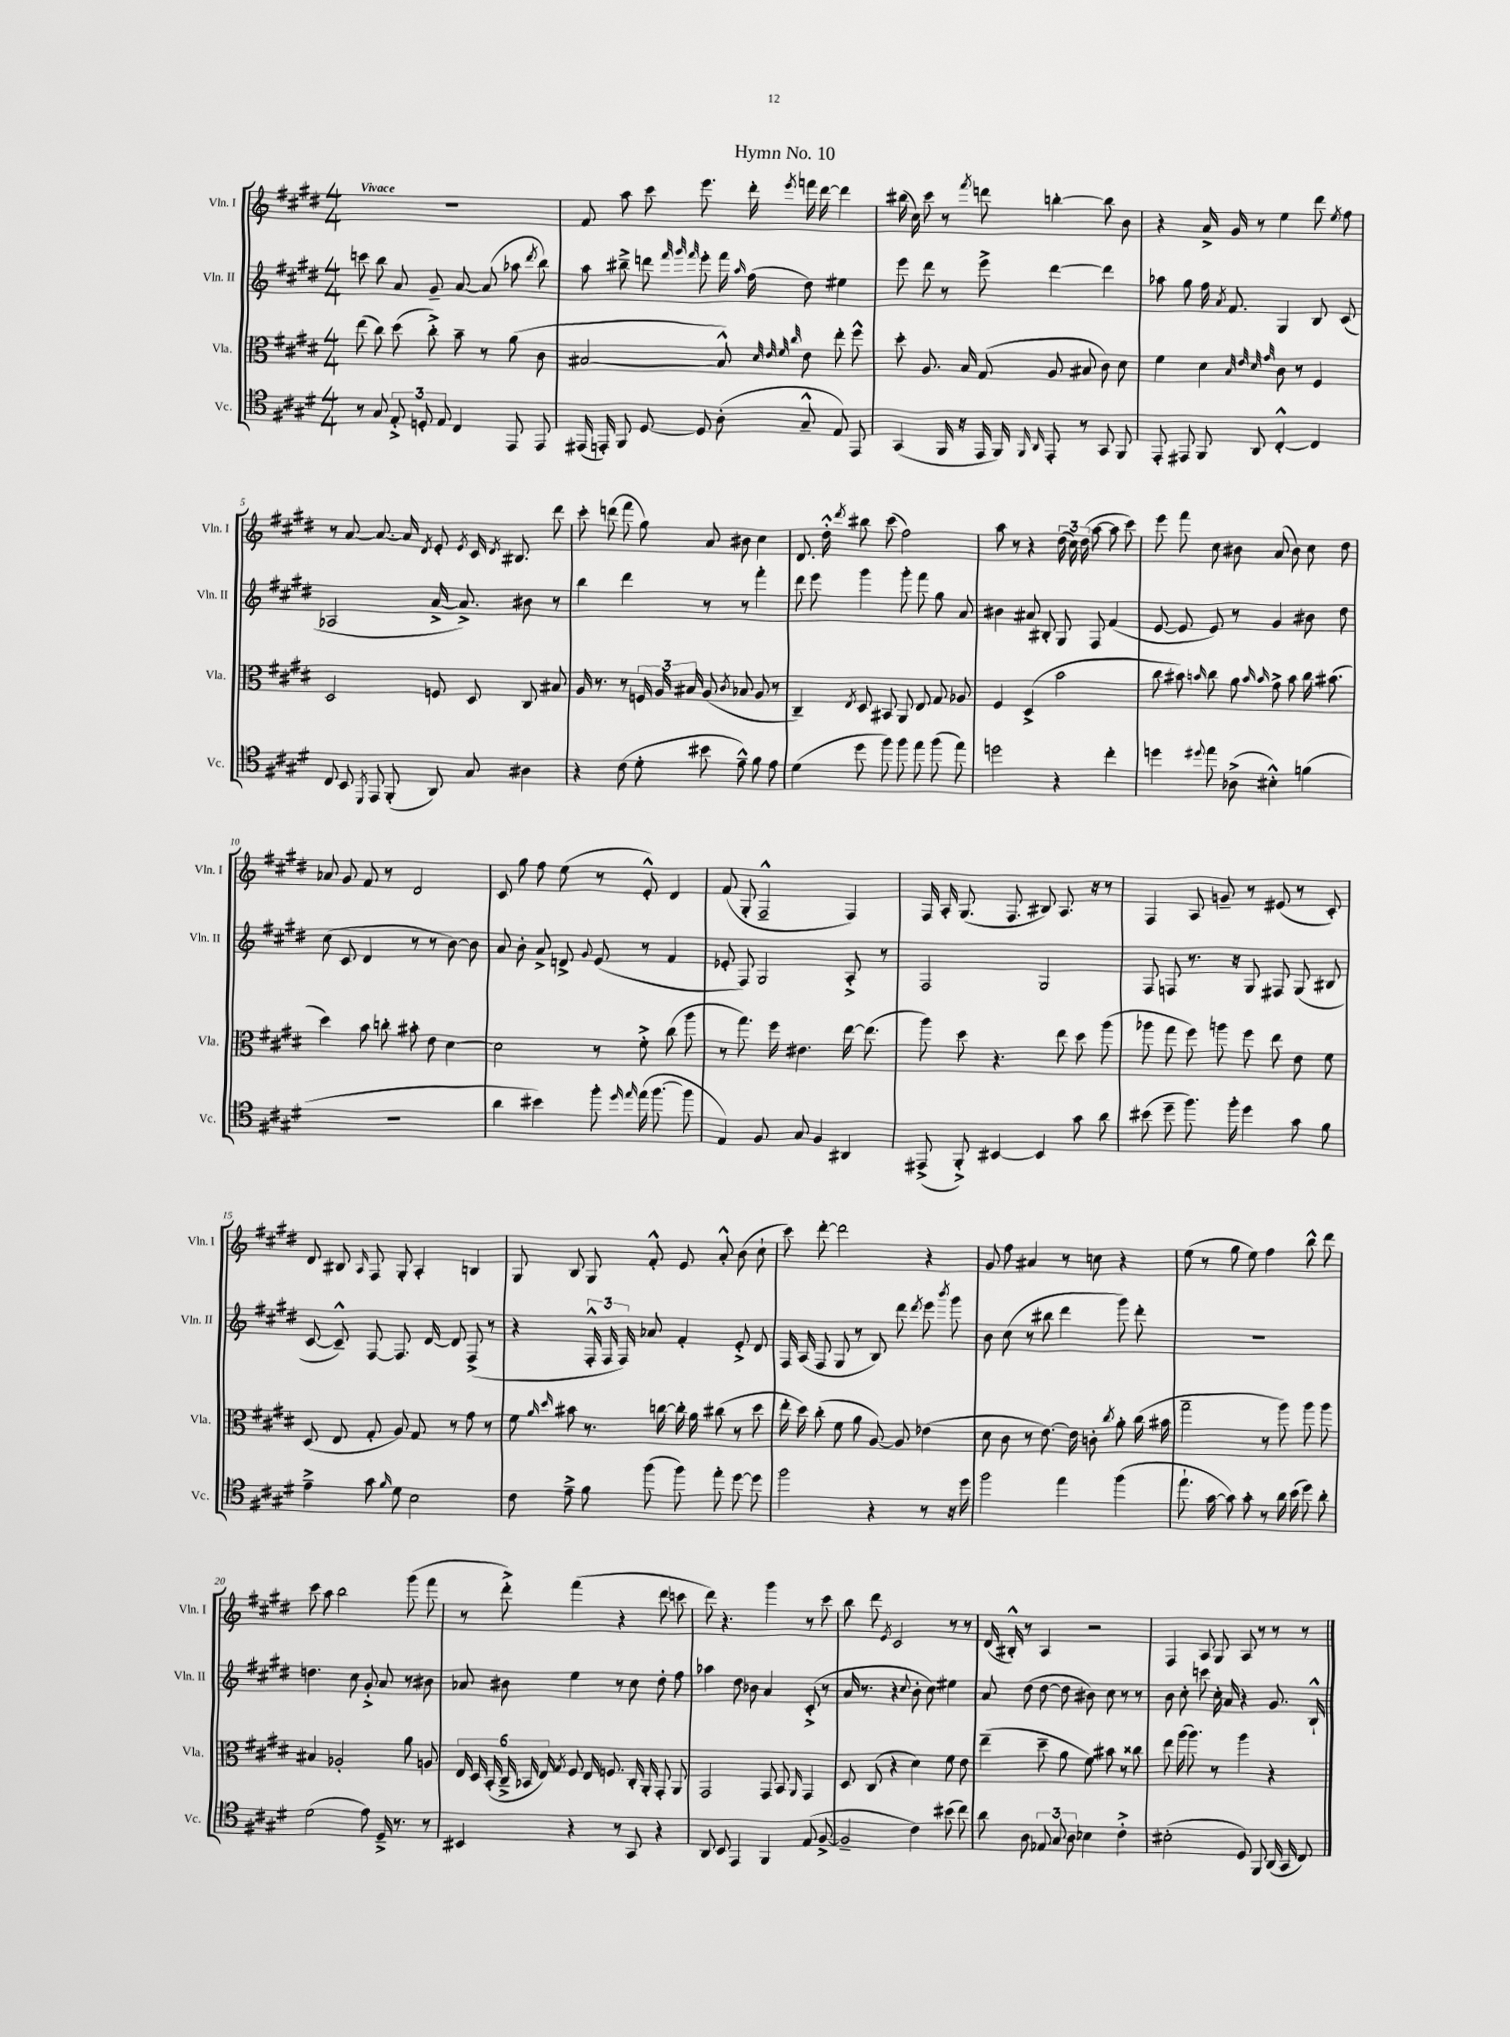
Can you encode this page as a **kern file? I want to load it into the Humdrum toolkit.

**kern	**kern	**kern	**kern
*part4	*part3	*part2	*part1
*staff4	*staff3	*staff2	*staff1
*I"Vc.	*I"Vla.	*I"Vln. II	*I"Vln. I
*I'Vc.	*I'Vla.	*I'Vln. II	*I'Vln. I
*clefC4	*clefC3	*clefG2	*clefG2
*k[f#c#g#d#]	*k[f#c#g#d#]	*k[f#c#g#d#]	*k[f#c#g#d#]
*M4/4	*M4/4	*M4/4	*M4/4
=1	=1	=1	=1
!	!	!	!LO:TX:a:B:t=Vivace
8r	(8ee\	8cccn\	1r
8G#/	8cc#\)	8bb\	.
12E'^/	(8dd#\	8a/	.
12Dn'/	.	.	.
.	8cc#'^\)	8g#~/	.
12E/	.	.	.
4C#/	8b~\	[8a/	.
.	8r	(8a/]	.
8EE/	(8a\	8aa-X\	.
.	.	8qddd#/	.
8EE/	8c#\	8bb\)	.
=2	=2	=2	=2
(16EE#X/	[2B#X/	8aa\	8f#/
16EEn'/)	.	.	.
8FF#/	.	8bb#X~^\	8aa\
[8D#/	.	8dddn\	8ccc#\
.	.	32qqfff#/	.
.	.	32qqggg#/	.
.	.	32qqfff#/	.
8D#/]	.	8eee'\	8.eee\
(8A'\	8B#^^/])	16fff#\	.
.	.	16qqaa/	.
.	.	(16ff#\	16ddd#'\
.	32qqd#/	.	.
.	32qqe/	.	.
.	32qqf#/	.	.
.	32qqcc#/	.	8qeee/
8G#~^^/	8e\	8dd#\)	16fffn\
.	.	.	[16ddd#\
8E/)	8ee'\	4ee#X\	4ddd#\]
8EE/	8ff#^^\	.	.
=3	=3	=3	=3
(4GG#/	8dd#'\	8eee\	(16bb#X\
.	.	.	16cc#\)
.	8.A/	8ddd#\	8ccc#\
16FF#/	.	8r	8r
16r	16B/	.	.
.	.	.	8qfff#/
16EE/	(8G#/	8eee^\	8dddn\
16FF#/)	.	.	.
16qqFF#/	.	.	.
16qqAA/	.	.	.
8EE'/	8A/	[4ddd#\	[4bbn'\
8r	8B#X/	.	.
8GG#/	8c#\)	4ddd#\]	8bb\]
8FF#/	8d#\	.	8b\
=4	=4	=4	=4
8EE'/	4f#\	8aa-X\	4r
8EE#X/	.	8gg#\	.
8FF#/	4d#\	16ff#\	16a^/
.	.	8qa/	.
.	.	8.f#/	16g#/
8AA/	.	.	8r
.	32qqB/	.	.
.	32qqe/	.	.
.	32qqd#/	.	.
.	32qqg#/	.	.
[4C#'^^/	8c#\	4G#/	4ee\
.	8r	.	.
4C#/]	4F#/	8B/	8ddd#\
.	.	.	8qee/
.	.	(8c#/	8ff#\
!!LO:LB:g=z
=5	=5	=5	=5
8C#/	2D#/	2A-X/	8r
8BB/	.	.	[8a/
8qDD#/	.	.	.
8EE/	.	.	8.a/_
(8FF#'/	.	.	.
.	.	.	16a/]
.	.	.	8qd#/
8AA/)	8Fn/	[16a^/	8e'/
.	.	8.a^/])	.
.	.	.	8qe/
8G#/	8D#/	.	16c#/
.	.	.	8qd#/
.	.	.	8.B#X/
4A#X\	8C#/	8b#X\	.
.	8B#X/	8r	8ddd#\
=6	=6	=6	=6
4r	16A/	4bb\	8ccc#'\
.	8.r	.	.
.	.	.	(8dddn\
(8c#\	8r	4ddd#\	8fff#\
8d#'\	24Fn/	.	8gg#\)
.	24A/	.	.
.	24B#X/	.	.
8b#X\	(8A/	8r	8a/
.	8qc#/	.	.
8e~^^\)	8B-X/	8r	8b#X\
8f#\	8A/	4fff#'\	4cc#\
8e\	8r	.	.
=7	=7	=7	=7
(4d#\	4C#~/)	8ddd#\	8.d#/
.	.	8eee\	.
.	.	.	16dd#'^^\
.	8qE/	.	8qddd#/
8dd#\	8D#/	4ggg#\	8bb#X\
8ff#\)	8BB#X/	.	(8ccc#\
8ff#\	8AA/	8ggg#'\	2ff#\)
8ee\	8E/	8fff#\	.
(8ff#\	8G#/	8gg#\	.
8ee\)	8A-X/	8a/	.
=8	=8	=8	=8
2ddn\	4F#/	4b#X\	8aa\
.	.	.	8r
.	(4D#^/	8a#X/	4r
.	.	8B#X'/	.
4r	2b\	8G#/	(24dd#\
.	.	.	24cc#\)
.	.	.	(24dd#\
.	.	8F#/	[8aa\
4cc#'\	.	(4f#/	8aa\]
.	.	.	8ccc#\)
=9	=9	=9	=9
4ddn\	8cc#\	[8e/	8eee\
.	8b#X\)	8e/]	8fff#\
8qqdd#X/	16qqbn/	.	.
8ee\	8cc#\	8e/)	8cc#\
(8A-X^\	8a\	8r	8b#X\
.	16qqb/	.	.
.	16qqb/	.	.
4B#X'^^\)	8g#^\	4g#/	(8a/
.	8b\	.	8b#\)
(4fn\	16cc#\	8b#X\	8cc#\
.	(8.b#X\	.	.
.	.	8dd#\	8dd#\
!!LO:LB:g=z
=10	=10	=10	=10
1r	4dd#\)	(8cc#\	8a-X/
.	.	8c#/	8g#/
.	8b\	4d#/	8f#/
.	8ccn'\	.	8r
.	8b#X'\	8r	2d#/
.	8e\	8r	.
.	[4d#\	[8b\)	.
.	.	8b\]	.
=11	=11	=11	=11
4a\	2d#\]	8a/	8c#/
.	.	8b'\	8gg#\
4b#X\)	.	8a^/	8ff#\
.	.	8dn^/	(8ee\
.	.	8qqg#/	.
8ff#'\	8r	(8e/	8r
16qqdd#/	.	.	.
16qqee/	.	.	.
(16ee\	8f#'^\	8r	8e'^^/)
[8.ff#\	.	.	.
.	(8cc#\	4f#/	4d#/
8ff#\]	8aa\	.	.
=12	=12	=12	=12
4E/)	8r	8e-X'/	(8f#/
.	8.gg#\)	8F#/)	8G#'/
8F#/	.	2G#/	2F#~^^/
.	16ff#\	.	.
8G#/	4.e#X\	.	.
4F#/	.	.	.
4AA#X/	[16ee\	8A'^/	4F#/)
.	(8.ee\]	.	.
.	.	8r	.
=13	=13	=13	=13
(8EE#X^/	8aa\)	2F#/	16F#/
.	.	.	16A'/
8FF#'^/)	8dd#\	.	(8.G#/
[4BB#X/	4.r	.	.
.	.	.	8.F#/
4BB#/]	.	2G#/	8B#X/)
.	8ee\	.	8.A/
8g#\	8dd#\	.	.
.	.	.	16r
8a\	(8aa\	.	8r
=14	=14	=14	=14
(8b#X\	8aa-X\	8F#/	4F#/
8dd#~\	8gg#\	8Fn/	.
8.ff#\)	8ff#\)	8.r	8A/
.	8aan\	.	8gn~/
16ff#'\	.	16r	.
4dd#\	8ff#\	8G#/	8r
.	8ee\	8F#X/	(8e#X/
8g#\	8e\	(8G#/	8r
8f#\	8f#\	8B#X/	8c#'/)
!!LO:LB:g=z
=15	=15	=15	=15
4e~^\	(8D#/	[8c#/	8d#/
.	8E/	8c#~^^/])	8B#X/
.	.	.	16qqA/
8g#\	8G#'/	[8F#/	8F#/
16qqf#/	.	.	.
8d#\	8A/)	8.F#/]	8G#'/
2B\	8G#/	.	4A'/
.	.	[16d#/	.
.	8r	8d#/]	.
.	8g#\	(8F#^/	4Bn/
.	8r	8r	.
=16	=16	=16	=16
8c#\	8f#\	4r	8G#/
.	16qqa/	.	.
.	16qqdd#/	.	.
8e~^\	8b#X\	.	8B/
8f#\	8.r	24F#'^^/	8G#/
.	.	24F#/	.
.	.	24F#/)	.
(8ff#\	.	8a-X/	8f#'^^/
.	[16ccn\	.	.
8ff#\)	16cc'\]	4f#'/	8e/
.	16a\	.	.
8ee'\	(8cc#X\	.	8a'^^/
[8dd#\	8r	8e'^/	(8b\
8dd#\]	8dd#\	8d#/	8cc#`\
=17	=17	=17	=17
2ff#\	16ee'\	16F#/	8ccc#\)
.	16dd#\)	(16A/	.
.	(8cc#'\	8F#/	[8ddd#'\
.	8f#\	8G#/	2ddd#\]
.	8a\	8r	.
4r	[8A/)	8B/)	.
.	8A/]	8ddd#\	.
.	.	8qddd#/	.
8r	(4e-X\	8eee\	4r
.	.	8qbbb/	.
16r	.	8ggg#\	.
16dd#\	.	.	.
=18	=18	=18	=18
2ff#\	8d#\	8b\	8g#/
.	8c#\	(8cc#\	8ff#\
.	8r	8r	4a#X/
.	[8.e\)	8bb#X\	.
4ee\	.	4ddd#\	8r
.	16e\]	.	.
.	8cn'\	.	8ccn\
.	8qcc#/	.	.
(4ff#\	8a'\	8ggg#\)	4r
.	(16cc#\	8ddd#'\	.
.	16b#X\	.	.
=19	=19	=19	=19
8.ee`\	2gg#~\	1r	(8ee\
.	.	.	8r
[16g#\	.	.	.
8g#\])	.	.	8gg#\
8g#'\	.	.	8ee\)
8r	8r	.	4ff#\
16a\	8aa\)	.	.
(16b\	.	.	.
8dd#\)	8aa\	.	8bb^^\
8a'\	8aa\	.	8ddd#\
!!LO:LB:g=z
=20	=20	=20	=20
(2d#\	4B#X/	4.ddn\	8ccc#\
.	.	.	8aa\
.	2A-X'/	.	2bb\
.	.	8cc#\	.
8e\)	.	8g#'^/	.
16D#~^/	.	8a/	.
8.r	.	.	.
.	8a\	8r	(8ggg#\
8r	8An/	8b#X\	8fff#\
=21	=21	=21	=21
4BB#X/	24E/	8a-X/	8r
.	24D#/	.	.
.	(24BB'/	.	.
.	24C#~^/	8b#X\	8ddd#'^\)
.	24BB-X/	.	.
.	24E/)	.	.
.	8qG#/	.	.
4r	8F#/	4ee\	(4fff#\
.	16E/	.	.
.	8.Fn/	.	.
8r	.	8r	4r
8GG#/	16C#'/	8cc#\	.
.	16AA'/	.	.
4r	8GG#'/	8dd#'\	8ddd#\
.	8AA/	8ff#\	8cccn\
=22	=22	=22	=22
8AA/	2GG#/	4aa-X\	8ddd#\)
8BB/	.	.	4.r
4EE/	.	8dd#\	.
.	.	8b-X\	.
4FF#/	8GG#/	4a/	4ggg#\
.	8BB/	.	.
.	16qqAA/	.	.
(8E/	4GG#/	(8c#'^/	8r
[8F#^/	.	8r	8ccc#\
=23	=23	=23	=23
2F#~/]	8D#/	16a/	8bb\
.	.	8.r	.
.	(8C#/	.	8ddd#\
.	.	.	8qe/
.	4r	4r	2c#/
.	.	8qqcc#/	.
4c#\)	4d#\)	8b'\	.
.	.	8cc#\)	.
(8b#X\	8f#\	4ee#X\	8r
8cc#\)	8e\	.	8r
=24	=24	=24	=24
8a\	(4ee~\	8a/	(16d#/
.	.	.	16B#X'^^/)
8A\	.	(8dd#\	8r
12E-X/	8dd#~\	[8dd#\	4A/
12G#/	.	.	.
.	8a\	8dd#\]	.
12A\	.	.	.
4B-X\	8f#\)	8b#X\)	2r
.	8b#X\	8cc#\	.
4c#'^\	8r	8r	.
.	8cc##X\	8r	.
=25	=25	=25	=25
(2B#X'\	8ee\	8b\	4F#/
.	(16aa\	8cc#'\	.
.	8.aa\)	.	.
.	.	8cccn\	8A/
.	8r	16cc#'\	8G#/
.	.	16a/	.
8D#/)	4aa\	4r	8A/
8FF#/	.	.	8r
(16AA/	4r	8.g#/	8r
16GG#/	.	.	.
8C#/)	.	.	8r
.	.	16B`^^/	.
==	==	==	==
*-	*-	*-	*-
